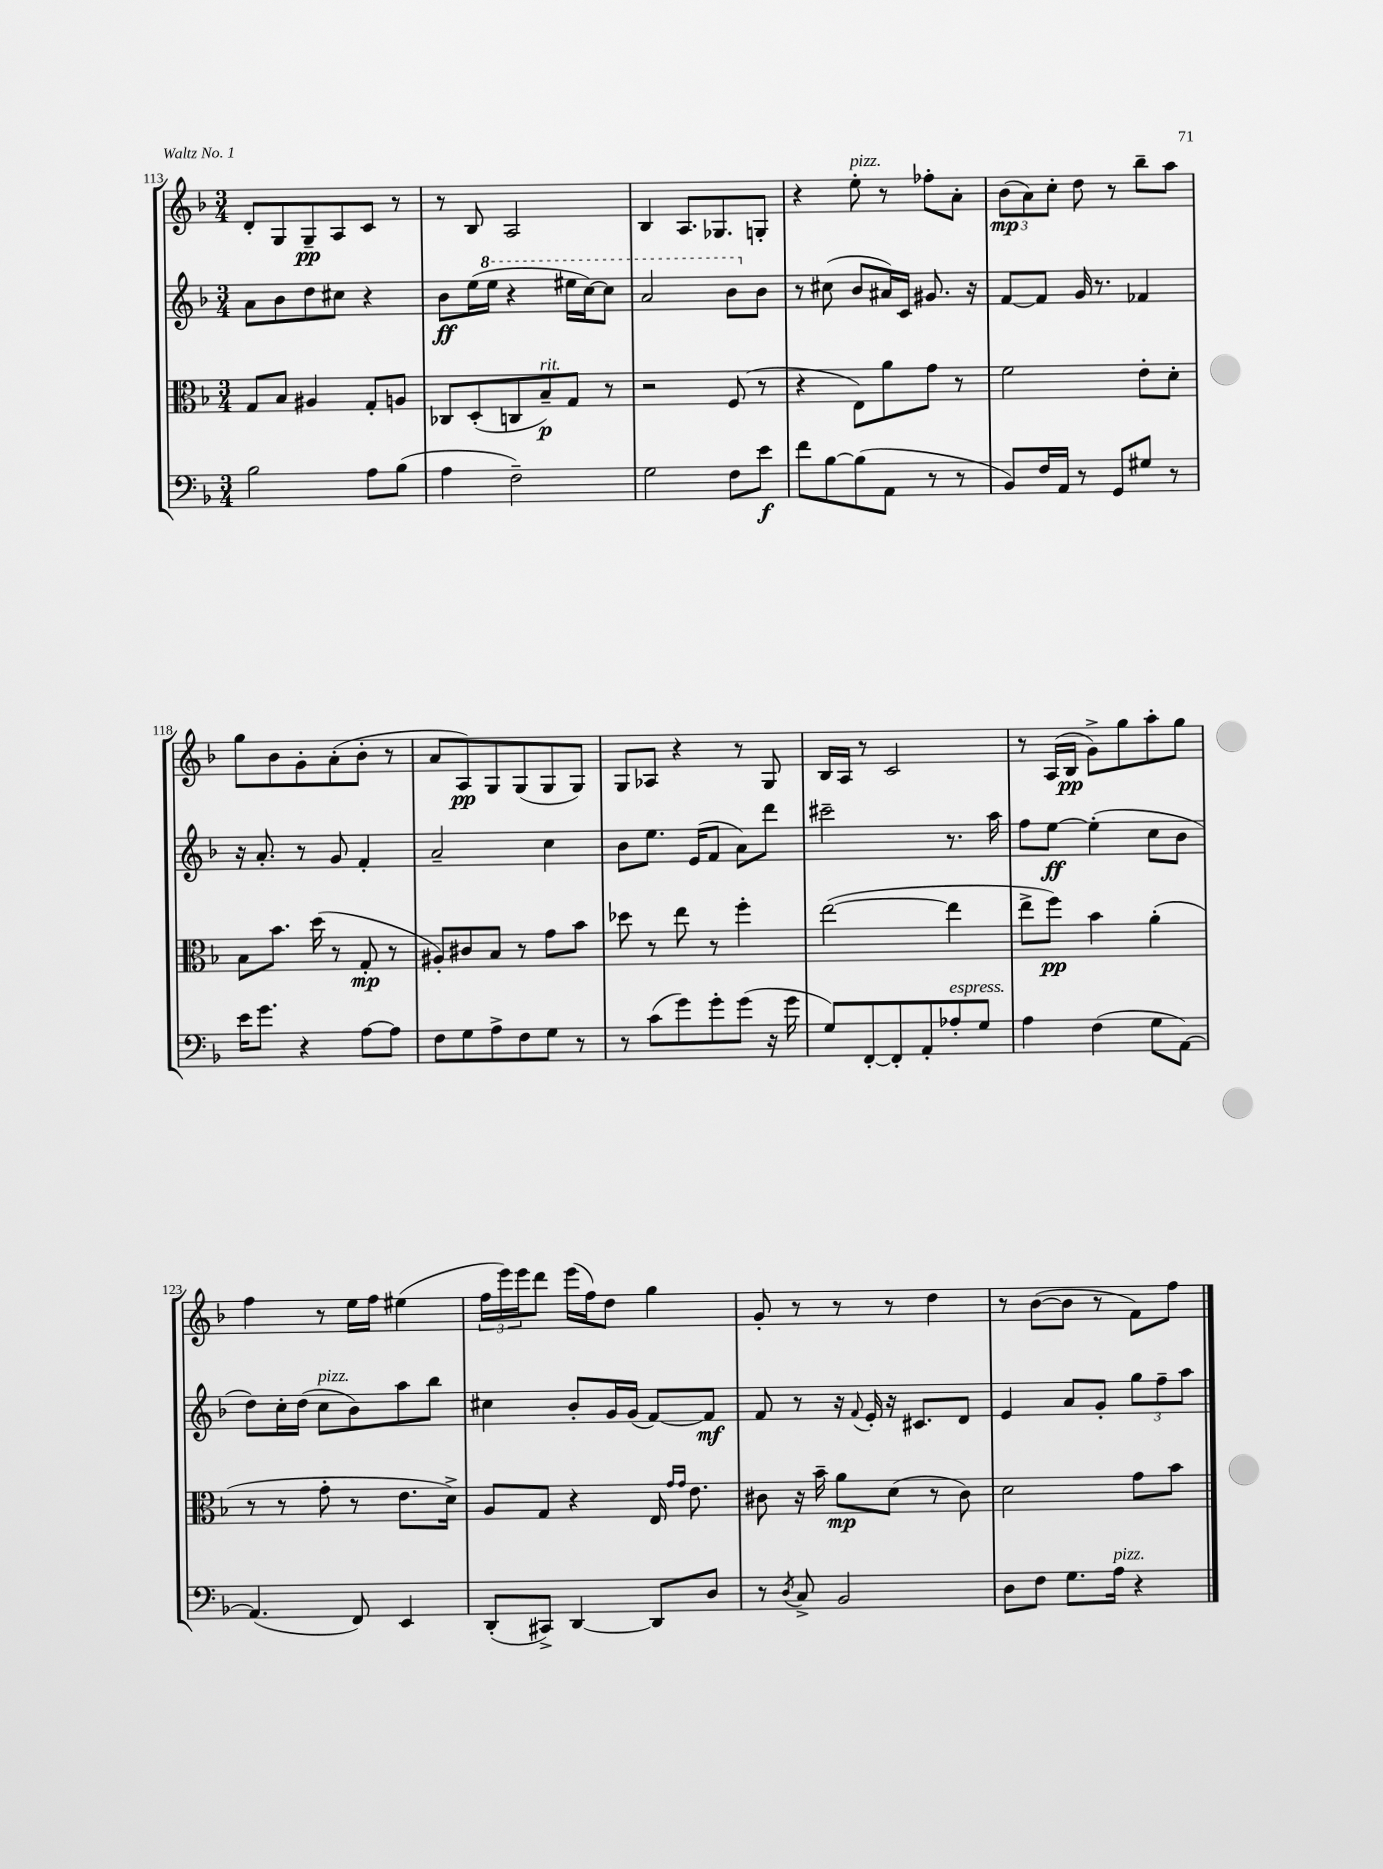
<<
\new StaffGroup <<
\new Staff = "s0" {
    \clef treble \key f \major \numericTimeSignature \time 3/4
    d'8-. g8 g8--\pp a8 c'8 r8 |
    r8 bes8 a2 |
    bes4 a8. ges8. g8-. |
    r4 e''8-.^\markup { \italic "pizz." } r8 fes''8-. a'8-. |
    \tuplet 3/2 { bes'8\mp( a'8) c''8-. } d''8 r8 bes''8-- a''8 |
    g''8 bes'8 g'8-. a'8-.( bes'8-. r8 |
    a'8 a8\pp) g8 g8( g8 g8) |
    g8 aes8 r4 r8 g8 |
    bes16 a16 r8 c'2 |
    r8 a16( bes16\pp g'8->) g''8 a''8-. g''8 |
    f''4 r8 e''16 f''16 eis''4( |
    \tuplet 3/2 { f''16 e'''16) e'''16 } d'''8 e'''16( f''16) d''8 g''4 |
    g'8-. r8 r8 r8 d''4 |
    r8 bes'8~( bes'8 r8 f'8) f''8 \bar "|." |
}
\new Staff = "s1" {
    \clef treble \key f \major \numericTimeSignature \time 3/4
    a'8 bes'8 d''8 cis''8 r4 |
    bes'8\ff e''16( \ottava #1 e'''16 r4 eis'''16 c'''16~) c'''8 |
    a''2 bes''8 \ottava #0 bes'8 |
    r8 cis''8( bes'8 ais'16) c'16 gis'8. r16 |
    f'8~ f'8 g'16 r8. fes'4 |
    r16 a'8.-. r8 g'8 f'4-. |
    a'2-- c''4 |
    bes'8 e''8. e'16( f'8 a'8) d'''8 |
    cis'''2-- r8. a''16 |
    f''8 e''8~\ff e''4-.( c''8 bes'8 |
    d''8) c''16-. d''16( c''8^\markup { \italic "pizz." } bes'8) a''8 bes''8 |
    cis''4 bes'8-. g'16 g'16( f'8~) f'8\mf |
    f'8 r8 r16 \appoggiatura { f'8 } e'16-. r16 cis'8. d'8 |
    e'4 a'8 g'8-. \tuplet 3/2 { g''8 f''8-- a''8 } \bar "|." |
}
\new Staff = "s2" {
    \clef alto \key f \major \numericTimeSignature \time 3/4
    g8 bes8 ais4 g8-. a8 |
    ces8 d8-.( c8 bes8--\p^\markup { \italic "rit." }) g8 r8 |
    r2 f8( r8 |
    r4 e8) a'8 g'8 r8 |
    f'2 e'8-. d'8-. |
    bes8 bes'8. d''16( r8 g8-.\mp r8 |
    ais8-.) cis'8 bes8 r8 g'8 bes'8 |
    des''8 r8 e''8 r8 f''4-. |
    e''2~( e''4 |
    e''8-> f''8\pp) bes'4 a'4-.( |
    r8 r8 g'8-. r8 e'8. d'16->) |
    a8 g8 r4 e16 \grace { g'16 g'16 } e'8. |
    cis'8 r16 bes'16-- a'8\mp d'8( r8 cis'8) |
    d'2 g'8 bes'8 \bar "|." |
}
\new Staff = "s3" {
    \clef bass \key f \major \numericTimeSignature \time 3/4
    bes2 a8 bes8( |
    a4 f2--) |
    g2 f8 e'8\f |
    f'8 bes8~ bes8( a,8 r8 r8 |
    bes,8) f16 a,16 r8 g,8 gis8 r8 |
    e'16 g'8. r4 a8~ a8 |
    f8 g8 a8-> f8 g8 r8 |
    r8 c'8( g'8) g'8-. g'8( r16 g'16 |
    g8) f,8~-. f,8-. a,8-. aes8-.^\markup { \italic "espress." } g8 |
    a4 f4( g8 a,8~) |
    a,4.( f,8) e,4 |
    d,8-.( cis,8->) d,4~ d,8 d8 |
    r8 \acciaccatura { d8 } c8-> bes,2 |
    d8 f8 g8. a16^\markup { \italic "pizz." } r4 \bar "|." |
}
>>
>>
\layout { \context { \Score currentBarNumber = #113 } }
